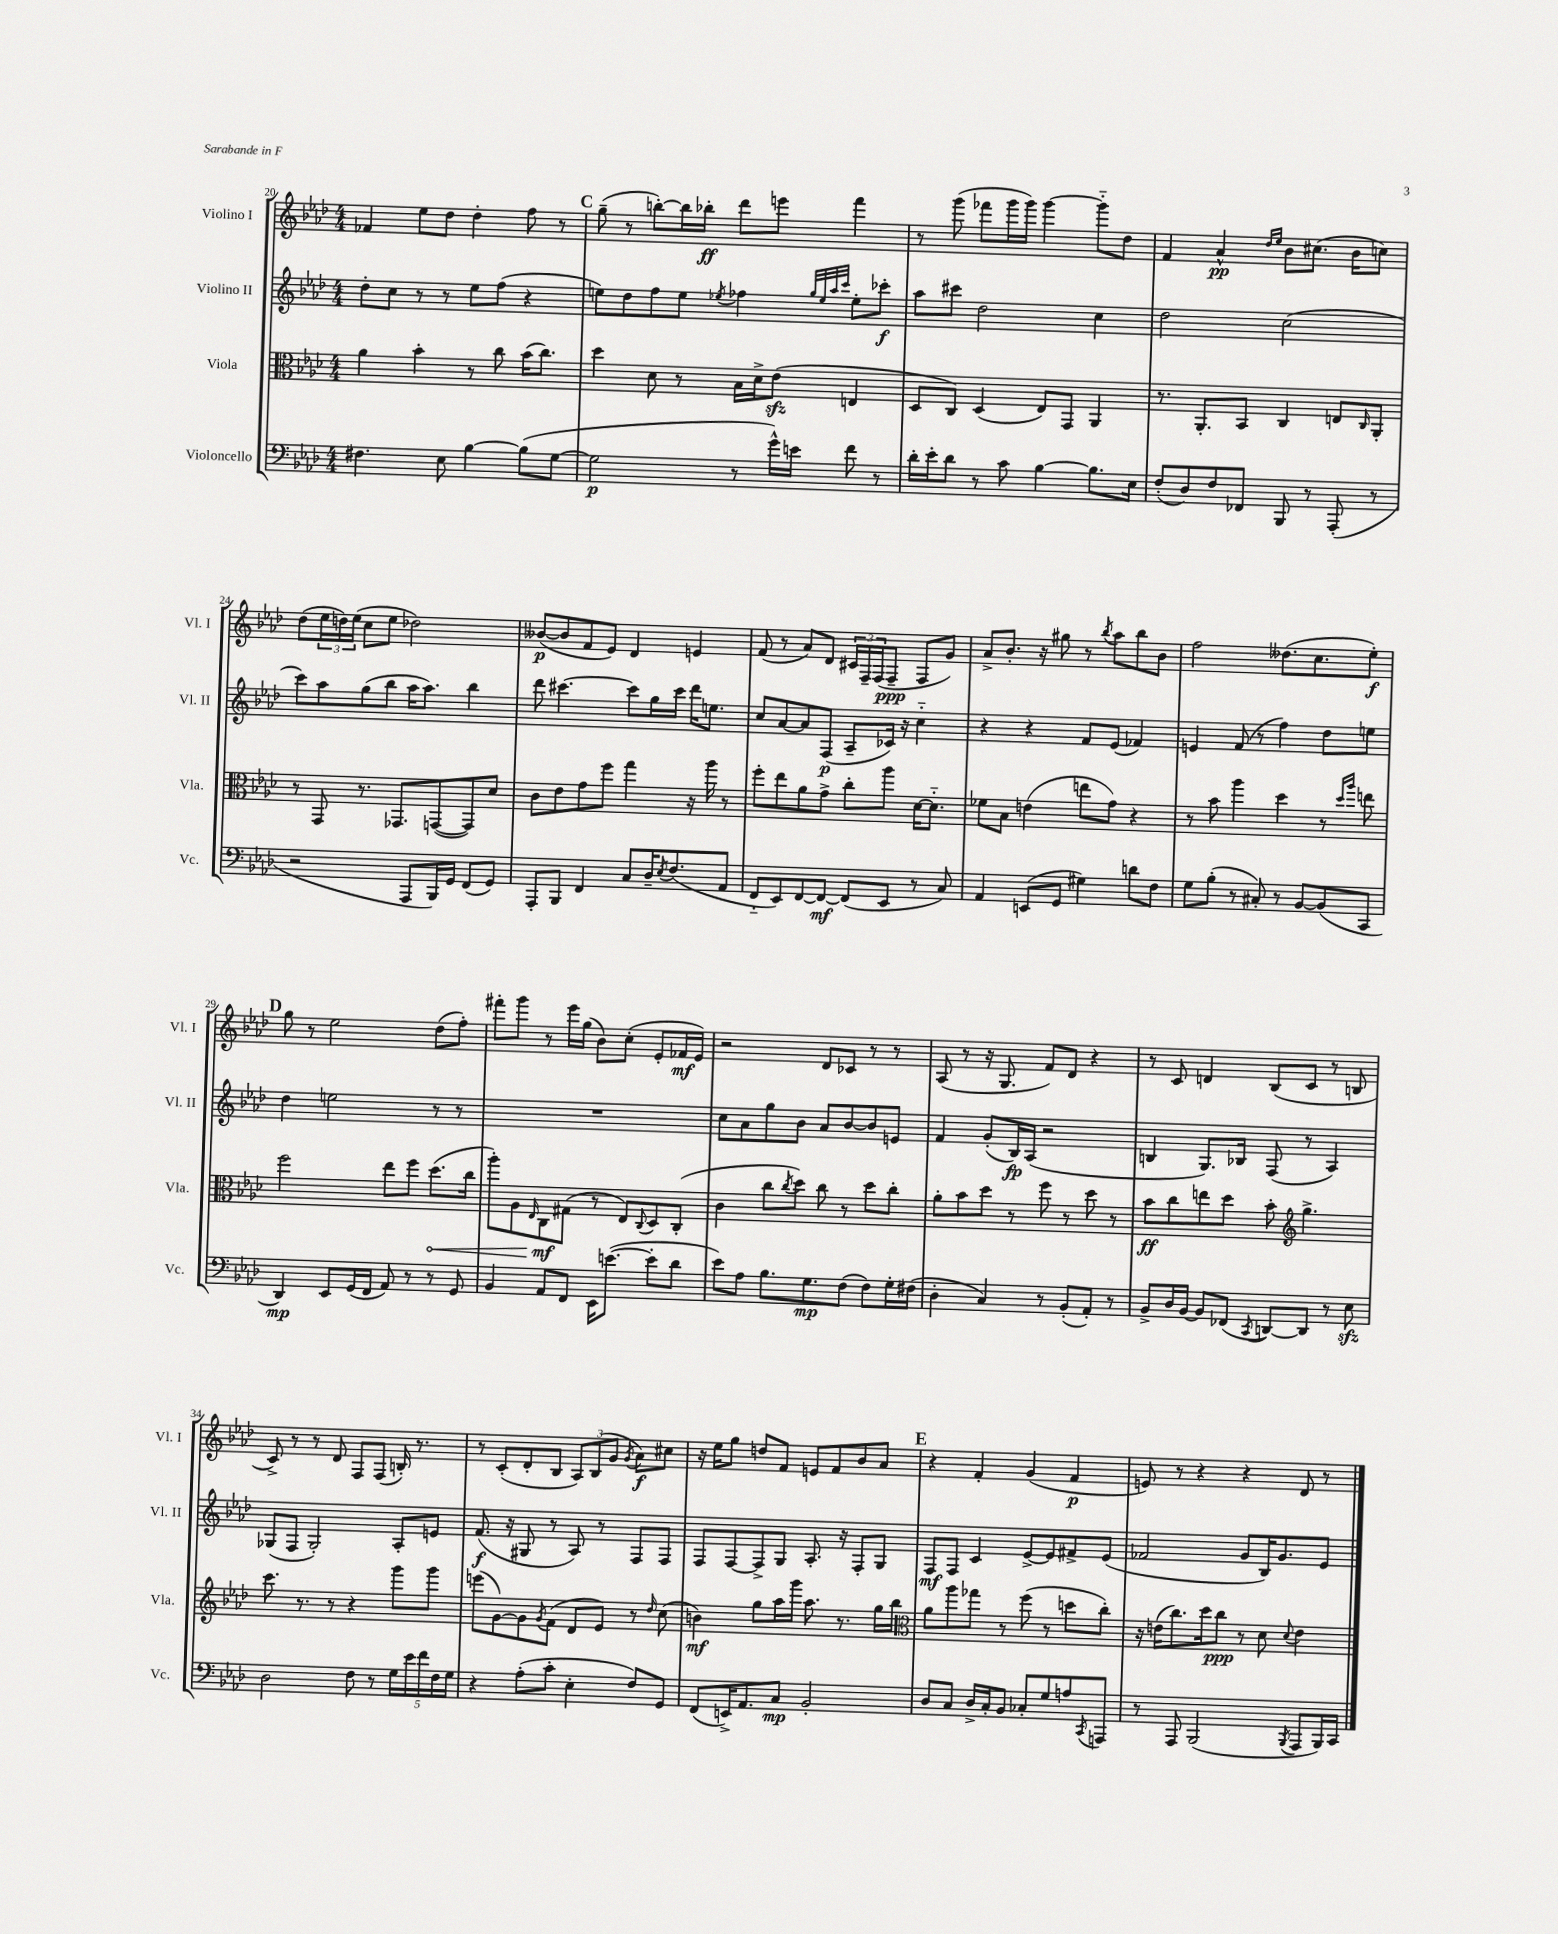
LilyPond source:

<<
\new StaffGroup <<
\new Staff = "s0" \with { instrumentName = "Violino I" shortInstrumentName = "Vl. I" } {
    \clef treble \key aes \major \numericTimeSignature \time 4/4
    fes'4 ees''8 des''8 des''4-. f''8 r8 |
    \mark \markup { \bold "C" } g''8--( r8 b''8~-.) b''16 bes''16-.\ff des'''8 e'''8 f'''4 |
    r8 g'''8( fes'''8 g'''16 g'''16) g'''4~ g'''8-_ des''8 |
    f'4 aes'4-^\pp \grace { des''16 ees''16 } bes'8 cis''8.( bes'16 c''8) |
    des''8( \tuplet 3/2 { ees''16 d''16) ees''16( } c''8 ees''8 des''2) |
    beses'8~\p( beses'8 f'8 ees'8) des'4 e'4 |
    f'8( r8 aes'8) des'8 \tuplet 3/2 { cis'16 f16-- f16( } f8--\ppp f8 g'8) |
    aes'8-> bes'8.-. r16 gis''8 r8 \acciaccatura { bes''8 } aes''8 bes''8 bes'8 |
    f''2 deses''8.( c''8. ees''8-.\f) |
    \mark \markup { \bold "D" } g''8 r8 ees''2 des''8( f''8-.) |
    fis'''8-. g'''8 r8 ees'''16 g''16( bes'8) c''8-.( ees'8-. fes'16\mf ees'16) |
    r2 des'8 ces'8 r8 r8 |
    aes8( r8 r16 g8. f'8) des'8 r4 |
    r8 c'8 d'4 bes8( c'8 r8 b8 |
    c'8->) r8 r8 des'8 f8 f8( b16-.) r8. |
    r8 c'8-.( des'8-. bes8 \tuplet 3/2 { aes8) bes8( g'8 } \acciaccatura { g'8 } aes'8\f) cis''8 |
    r16 ees''16 g''8 d''8 f'8 e'8 f'8 bes'8 aes'8 |
    \mark \markup { \bold "E" } r4 f'4-. g'4( f'4\p |
    e'8) r8 r4 r4 des'8 r8 \bar "|." |
}
\new Staff = "s1" \with { instrumentName = "Violino II" shortInstrumentName = "Vl. II" } {
    \clef treble \key aes \major \numericTimeSignature \time 4/4
    des''8-. c''8 r8 r8 ees''8 f''8( r4 |
    \mark \markup { \bold "C" } e''8) des''8 f''8 e''8 \acciaccatura { ees''8 } fes''4 \grace { g''32 ees''32 aes''32 c'''32 } ees''8-. ces'''8-.\f |
    aes''8 cis'''8 des''2 c''4 |
    des''2 c''2( |
    c'''8) aes''8 g''8( bes''8 aes''16 aes''8.) bes''4 |
    des'''8 cis'''4.~ cis'''8 g''16 cis'''16 des'''16 e''8. |
    c''8 aes'8~ aes'8 f8\p( aes8-- ces'16) r16 c''4-_ |
    r4 r4 f'8 ees'8( fes'4) |
    e'4 f'8( r8 f''4) des''8 e''8 |
    \mark \markup { \bold "D" } des''4 e''2 r8 r8 |
    R1 |
    c''8 aes'8 g''8 bes'8 aes'8 bes'8~ bes'8 e'8 |
    f'4 g'8-.( bes16\fp) aes16( r2 |
    b4 g8.) bes16 f8( r8 aes4) |
    ges8( f8 ges2-.) aes8-. e'8 |
    f'8.\f( r16 gis8 r8 aes8) r8 f8 f8 |
    f8 f8~ f8-> g8 aes8.-. r16 f8-. g8 |
    \mark \markup { \bold "E" } f8\mf f8 c'4 ees'8~-> ees'8 fis'8-> ees'8( |
    fes'2 g'8 bes16) g'8. ees'8 \bar "|." |
}
\new Staff = "s2" \with { instrumentName = "Viola" shortInstrumentName = "Vla." } {
    \clef alto \key aes \major \numericTimeSignature \time 4/4
    aes'4 bes'4-. r8 c''8 bes'16( c''8.) |
    \mark \markup { \bold "C" } des''4 des'8 r8 bes16 des'16-> ees'8\sfz( e4 |
    des8 c8) des4( ees8) g,8 aes,4 |
    r8. aes,8.-. bes,8 c4 e8 \grace { c16 } aes,8-. |
    r8 g,8 r8. ges,8. g,8~( g,8) des'8 |
    c'8 ees'8 g'8 f''8 g''4 r16 aes''16 r8 |
    f''8-. ees''8 aes'8 g'8-> c''8-. aes''8 des'16~ des'8.-_ |
    fes'8 bes8 e'4( e''8 g'8) r4 |
    r8 bes'8 aes''4 des''4 r8 \grace { des''16 aes''16 } e''8 |
    \mark \markup { \bold "D" } f''2 ees''8 f''8 \once \override Hairpin.circled-tip = ##t des''8.\<( c''16 |
    aes''8-.) aes8 \grace { ees16 } c8\mf\! gis8( r8 ees8) \appoggiatura { c8 } des8 c8-.( |
    c'4 c''8 \acciaccatura { c''8 } des''8) c''8 r8 des''8 c''8-. |
    aes'8-. bes'8 des''8 r8 f''8 r8 des''8 r8 |
    bes'8\ff c''8 e''8 des''8 bes'8-. \clef treble g''4.-> |
    c'''8. r8. r8 r4 g'''8 g'''8 |
    e'''8( g'8~) g'8 \acciaccatura { g'8 } f'8( des'8 ees'8) r8 \grace { des''16 } c''8( |
    b'4\mf) g''8 aes''16 g'''16 aes''8. r8. g''16 bes''16 |
    \mark \markup { \bold "E" } \clef alto aes'8 aes''8 ges''8 r8 f''8( r8 d''8 c''8-.) |
    r16 e'16( c''8.) des''16 c''8\ppp r8 des'8 \appoggiatura { des'8 } e'4 \bar "|." |
}
\new Staff = "s3" \with { instrumentName = "Violoncello" shortInstrumentName = "Vc." } {
    \clef bass \key aes \major \numericTimeSignature \time 4/4
    fis4. ees8 bes4~ bes8( g8~ |
    \mark \markup { \bold "C" } g2\p r8 g'16-^) e'16 f'8 r8 |
    des'16-. ees'16-. des'8 r8 c'8 bes4~ bes8. ees16 |
    f8-.( des8) f8 fes,8 bes,,8 r8 aes,,8-.( r8 |
    r2 aes,,8 bes,,16) g,16 f,8( g,8) |
    aes,,8-. bes,,8 f,4 c8 des16-- \acciaccatura { ees8 } f8.( aes,8 |
    f,8-_ ees,8) f,8~ f,8~\mf f,8( ees,8 r8 c8) |
    aes,4 e,8( g,8 gis4) d'8 f8 |
    g8 bes8-.( r8 cis8-.) r8 bes,8~ bes,8( c,8 |
    \mark \markup { \bold "D" } des,4\mp) ees,8 g,16( f,16 aes,8) r8 r8 g,8 |
    bes,4 aes,8 f,8 ees,16 e'8.~( e'8-. des'8 |
    ees'8) aes8 bes8. g8.\mp f8( f8) g16-. fis16( |
    des4-. c4) r8 bes,8-.( aes,8-.) r8 |
    bes,8-> des16 bes,16~ bes,8 fes,8( \acciaccatura { c,8 } d,8~) d,8 r8 ees8\sfz |
    des2 f8 r8 \tuplet 5/4 { g16 ees'16 f'16 f16 g16 } |
    r4 aes8-.( c'8-. ees4-. f8) g,8 |
    f,8( e,16->) aes,8. c8\mp bes,2-. |
    \mark \markup { \bold "E" } des8 c8 des16-> c16-. bes,8 ces8-. g8 a8 \acciaccatura { c,8 } a,,8 |
    r8 aes,,8 bes,,2( \acciaccatura { bes,,8 } aes,,8 bes,,16) c,16 \bar "|." |
}
>>
>>
\layout { \context { \Score currentBarNumber = #20 } }
